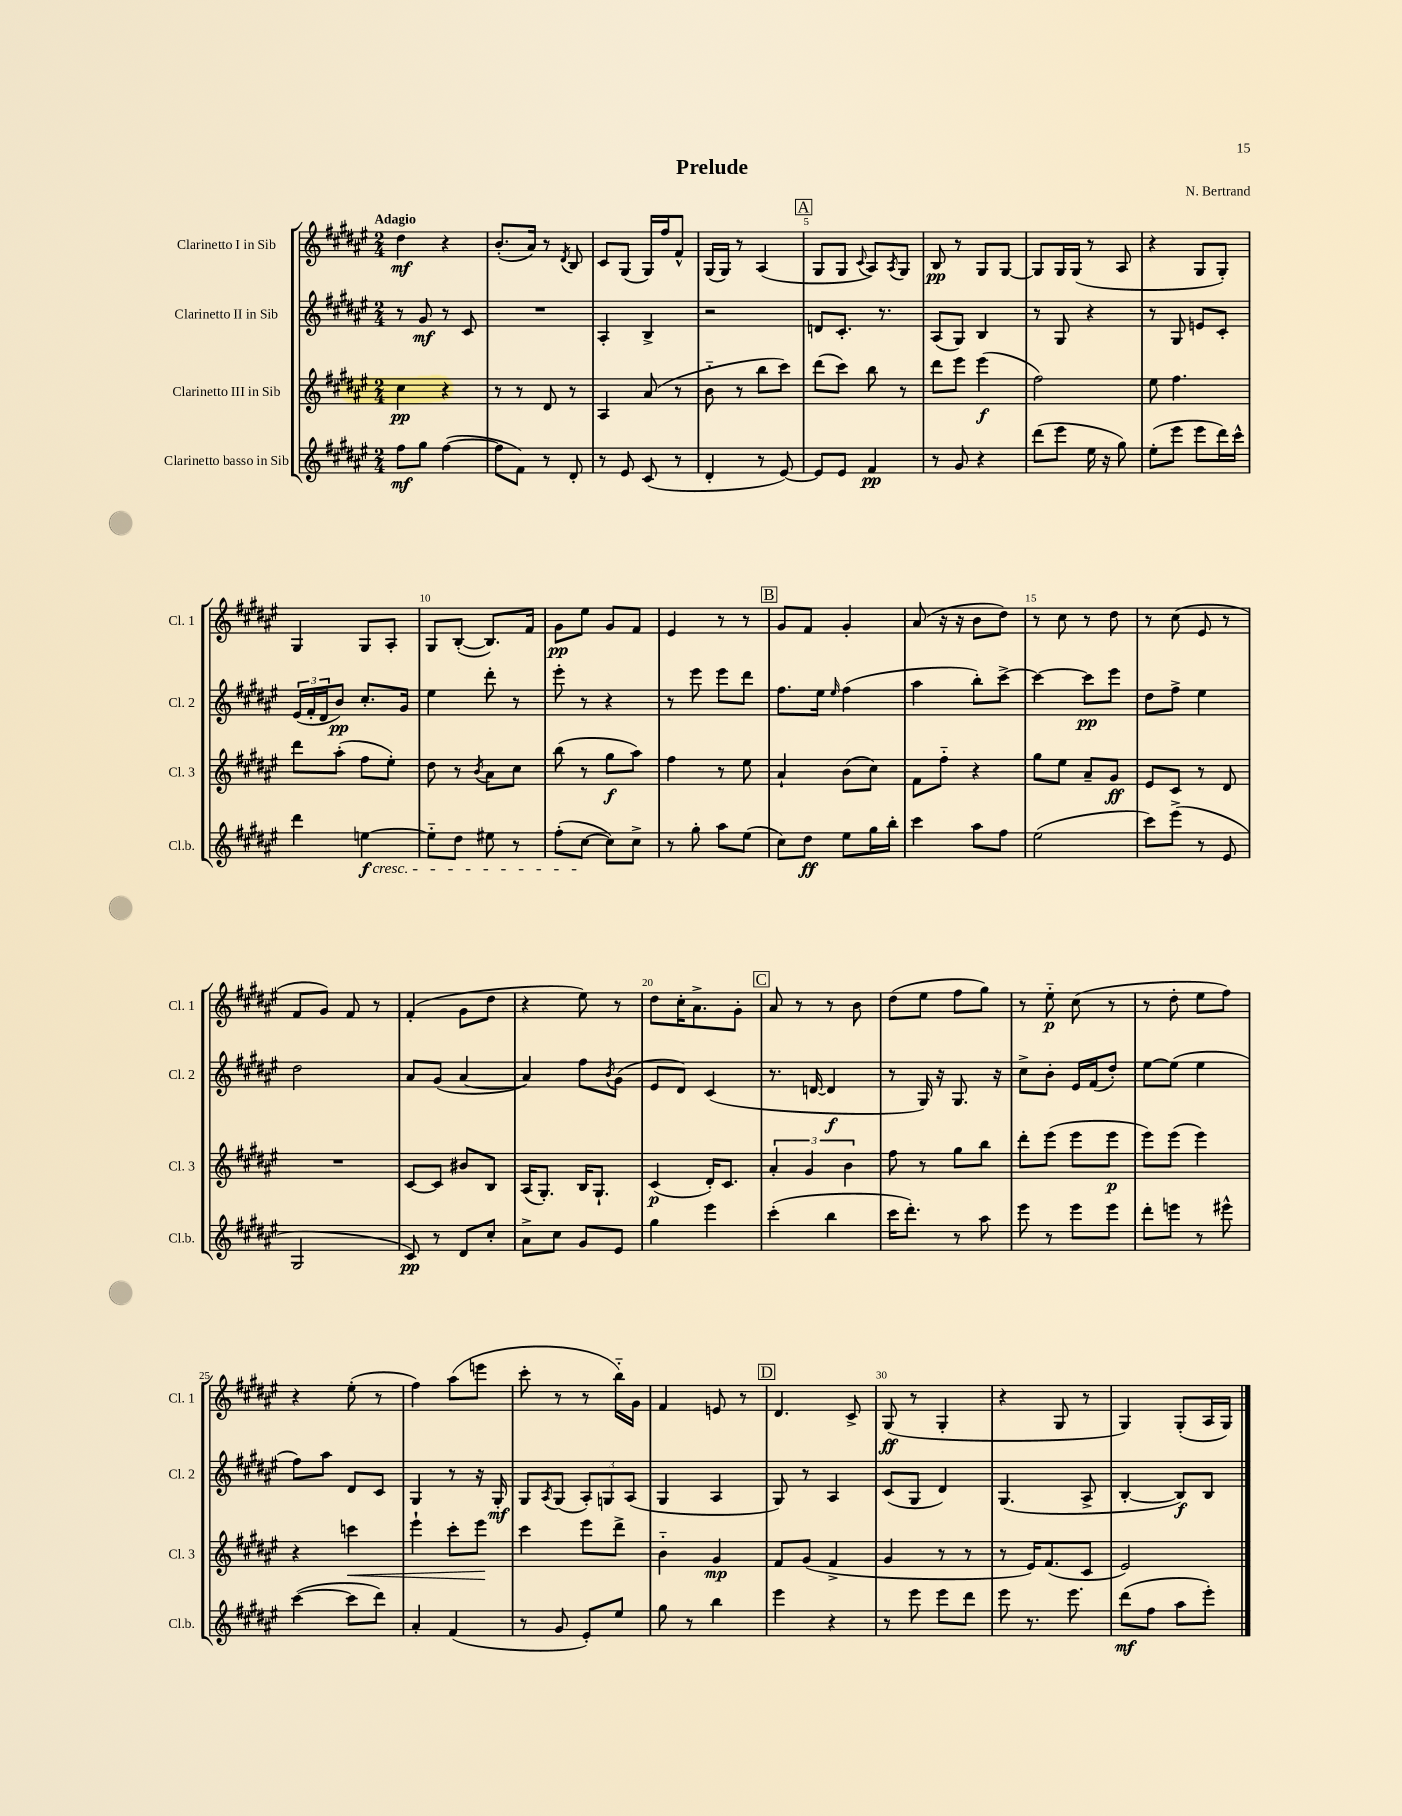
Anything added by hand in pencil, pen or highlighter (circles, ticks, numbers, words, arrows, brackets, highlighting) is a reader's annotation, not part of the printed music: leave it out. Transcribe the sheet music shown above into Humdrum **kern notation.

**kern	**dynam	**kern	**dynam	**kern	**dynam	**kern	**dynam
*part4	*part4	*part3	*part3	*part2	*part2	*part1	*part1
*staff4	*staff4	*staff3	*staff3	*staff2	*staff2	*staff1	*staff1
*I"Clarinetto basso in Sib	*	*I"Clarinetto III in Sib	*	*I"Clarinetto II in Sib	*	*I"Clarinetto I in Sib	*
*I'Cl.b.	*	*I'Cl. 3	*	*I'Cl. 2	*	*I'Cl. 1	*
*clefG2	*	*clefG2	*	*clefG2	*	*clefG2	*
*k[f#c#g#d#a#e#]	*	*k[f#c#g#d#a#e#]	*	*k[f#c#g#d#a#e#]	*	*k[f#c#g#d#a#e#]	*
*M2/4	*	*M2/4	*	*M2/4	*	*M2/4	*
=1	=1	=1	=1	=1	=1	=1	=1
!	!	!	!	!	!	!LO:TX:a:B:t=Adagio	!
8ff#\L	mf	4cc#\	pp	8r	.	4dd#\	mf
8gg#\J	.	.	.	8g#/	mf	.	.
([4ff#\	.	4r	.	8r	.	4r	.
.	.	.	.	8c#/	.	.	.
=2	=2	=2	=2	=2	=2	=2	=2
8ff#\L]	.	8r	.	2r	.	(8.b'/L	.
8f#\J)	.	8r	.	.	.	.	.
.	.	.	.	.	.	16a#/Jk)	.
8r	.	8d#/	.	.	.	8r	.
.	.	.	.	.	.	8qd#/	.
8d#'/	.	8r	.	.	.	8B/	.
=3	=3	=3	=3	=3	=3	=3	=3
8r	.	4A#/	.	4A#'/	.	8c#/L	.
8e#/	.	.	.	.	.	(8G#/J	.
(8c#/	.	(8a#/	.	4B^/	.	16G#/LL)	.
.	.	.	.	.	.	16ff#/J	.
8r	.	8r	.	.	.	8f#^^/J	.
=4	=4	=4	=4	=4	=4	=4	=4
4d#'/	.	8b\	.	2r	.	(16G#/LL	.
.	.	.	.	.	.	16G#/JJ)	.
.	.	8r	.	.	.	8r	.
8r	.	8bb\L	.	.	.	(4A#/	.
[8e#/)	.	8ccc#\J)	.	.	.	.	.
!!LO:REH:place=s1:t=A
=5	=5	=5	=5	=5	=5	=5	=5
8e#/L]	.	(8ddd#\L	.	8dn/L	.	8G#/L	.
8e#/J	.	8ccc#\J)	.	8.c#'/J	.	8G#/J	.
.	.	.	.	.	.	8qqc#/	.
4f#/	pp	8bb\	.	.	.	8A#/L)	.
.	.	.	.	8.r	.	.	.
.	.	.	.	.	.	8qA#/	.
.	.	8r	.	.	.	8G#/J	.
=6	=6	=6	=6	=6	=6	=6	=6
8r	.	8ddd#\L	.	(8A#/L	.	8B/	pp
8g#/	.	8eee#\J	.	8G#/J)	.	8r	.
4r	.	(4eee#\	f	4B/	.	8G#/L	.
.	.	.	.	.	.	[8G#/J	.
=7	=7	=7	=7	=7	=7	=7	=7
(8ddd#\L	.	2ff#\)	.	8r	.	8G#/L]	.
8eee#\J	.	.	.	8G#/	.	16G#/L	.
.	.	.	.	.	.	(16G#/JJ	.
16ee#\	.	.	.	4r	.	8r	.
16r	.	.	.	.	.	.	.
8gg#\)	.	.	.	.	.	8A#/	.
=8	=8	=8	=8	=8	=8	=8	=8
(8ee#'\L	.	8ee#\	.	8r	.	4r	.
8eee#\J	.	4.ff#\	.	8G#/	.	.	.
8eee#\L	.	.	.	8en/L	.	8G#/L	.
16ddd#\L)	.	.	.	8c#'/J	.	8G#'/J)	.
16ccc#^^\JJ	.	.	.	.	.	.	.
!!LO:LB:g=z
=9	=9	=9	=9	=9	=9	=9	=9
4ddd#\	.	8ddd#\L	.	(24e#/LL	.	4G#/	.
.	.	.	.	24f#'/	.	.	.
.	.	.	.	24d#/J	.	.	.
.	.	(8aa#'\J	.	8b/J)	pp	.	.
!LO:TX:b:i:t=cresc.	!	!	!	!	!	!	!
[4een\	f	8ff#\L	.	8.cc#'/L	.	8G#/L	.
.	.	8ee#'\J)	.	.	.	8A#'/J	.
.	.	.	.	16g#/Jk	.	.	.
=10	=10	=10	=10	=10	=10	=10	=10
8ee\L]	.	8dd#\	.	4ee#\	.	8G#/L	.
8dd#\J	.	8r	.	.	.	([8B'/J	.
.	.	8qb/	.	.	.	.	.
8ee#X\	.	8a#\L	.	8ddd#'\	.	8.B/L])	.
8r	.	8cc#\J	.	8r	.	.	.
.	.	.	.	.	.	16f#/Jk	.
=11	=11	=11	=11	=11	=11	=11	=11
(8ff#'\L	.	(8bb\	.	8eee#'\	.	8g#\L	pp
[8cc#\J	.	8r	.	8r	.	8ee#\J	.
8cc#\L])	.	8gg#\L	f	4r	.	8g#/L	.
8cc#^\J	.	8aa#\J)	.	.	.	8f#/J	.
=12	=12	=12	=12	=12	=12	=12	=12
8r	.	4ff#\	.	8r	.	4e#/	.
8gg#'\	.	.	.	8eee#\	.	.	.
8aa#\L	.	8r	.	8eee#\L	.	8r	.
(8ee#\J	.	8ee#\	.	8ddd#\J	.	8r	.
!!LO:REH:place=s1:t=B
=13	=13	=13	=13	=13	=13	=13	=13
8cc#\L)	.	4a#`/	.	8.ff#\L	.	8g#/L	.
8dd#\J	ff	.	.	.	.	8f#/J	.
.	.	.	.	16ee#\Jk	.	.	.
.	.	.	.	16qqee#/	.	.	.
8ee#\L	.	(8b\L	.	(4ff#\	.	4g#'/	.
16gg#\L	.	8cc#\J)	.	.	.	.	.
16bb'\JJ	.	.	.	.	.	.	.
=14	=14	=14	=14	=14	=14	=14	=14
4ccc#\	.	8f#\L	.	4aa#\	.	(8a#/	.
.	.	8ff#\J	.	.	.	16r	.
.	.	.	.	.	.	16r	.
8aa#\L	.	4r	.	8bb'\L)	.	8b\L	.
8ff#\J	.	.	.	[8ccc#^\J	.	8dd#\J)	.
=15	=15	=15	=15	=15	=15	=15	=15
(2ee#\	.	8gg#\L	.	4ccc#\_	.	8r	.
.	.	8ee#\J	.	.	.	8cc#\	.
.	.	8a#~/L	.	8ccc#\L]	pp	8r	.
.	.	8g#/J	ff	8eee#\J	.	8dd#\	.
=16	=16	=16	=16	=16	=16	=16	=16
8ccc#\L)	.	8e#/L	.	8dd#\L	.	8r	.
(8eee#^\J	.	8c#/J	.	8ff#^\J	.	(8cc#\	.
8r	.	8r	.	4ee#\	.	8e#/	.
8e#/	.	8d#/	.	.	.	8r	.
!!LO:LB:g=z
=17	=17	=17	=17	=17	=17	=17	=17
2G#/	.	2r	.	2dd#\	.	8f#/L	.
.	.	.	.	.	.	8g#/J)	.
.	.	.	.	.	.	8f#/	.
.	.	.	.	.	.	8r	.
=18	=18	=18	=18	=18	=18	=18	=18
8c#/)	pp	[8c#/L	.	8a#/L	.	(4f#'/	.
8r	.	8c#/J]	.	(8g#/J	.	.	.
8d#/L	.	8b#X/L	.	[4a#/	.	8g#\L	.
8cc#'/J	.	8B/J	.	.	.	8dd#\J	.
=19	=19	=19	=19	=19	=19	=19	=19
8a#^\L	.	(16A#/KL	.	4a#/])	.	4r	.
.	.	8.G#'/J)	.	.	.	.	.
8cc#\J	.	.	.	.	.	.	.
8g#/L	.	16B/KL	.	8ff#\L	.	8ee#\)	.
.	.	8.G#`/J	.	.	.	.	.
.	.	.	.	8qb/	.	.	.
8e#/J	.	.	.	(8g#\J	.	8r	.
=20	=20	=20	=20	=20	=20	=20	=20
4gg#\	.	(4c#/	p	8e#/L	.	8dd#\L	.
.	.	.	.	8d#/J)	.	16cc#'\K	.
.	.	.	.	.	.	8.a#^\	.
4eee#\	.	16d#'/KL)	.	(4c#/	.	.	.
.	.	8.c#/J	.	.	.	.	.
.	.	.	.	.	.	8g#'\J	.
!!LO:REH:place=s1:t=C
=21	=21	=21	=21	=21	=21	=21	=21
(4ccc#'\	.	6a#'/	.	8.r	.	8a#/	.
.	.	.	.	.	.	8r	.
.	.	6g#/	.	.	.	.	.
.	.	.	.	[16dn/	.	.	.
4bb\	.	.	.	4d/]	f	8r	.
.	.	6b\	.	.	.	.	.
.	.	.	.	.	.	8b\	.
=22	=22	=22	=22	=22	=22	=22	=22
16ccc#\KL	.	8ff#\	.	8r	.	(8dd#\L	.
8.ddd#'\J)	.	.	.	.	.	.	.
.	.	8r	.	16G#/)	.	8ee#\J	.
.	.	.	.	16r	.	.	.
8r	.	8gg#\L	.	8.G#/	.	8ff#\L	.
8aa#\	.	8bb\J	.	.	.	8gg#\J)	.
.	.	.	.	16r	.	.	.
=23	=23	=23	=23	=23	=23	=23	=23
8eee#\	.	8ddd#'\L	.	8cc#^\L	.	8r	.
8r	.	(8eee#\J	.	8b'\J	.	8ee#\	p
8eee#\L	.	8eee#\L	.	16e#/LL	.	(8cc#\	.
.	.	.	.	(16f#/J	.	.	.
8eee#\J	.	8eee#\J	p	8dd#'/J)	.	8r	.
=24	=24	=24	=24	=24	=24	=24	=24
8ddd#'\L	.	8eee#\L)	.	[8ee#\L	.	8r	.
8eeen\J	.	(8eee#\J	.	(8ee#\J]	.	8dd#'\	.
8r	.	4eee#\)	.	4ee#\	.	8ee#\L	.
8eee#X^^\	.	.	.	.	.	8ff#\J)	.
!!LO:LB:g=z
=25	=25	=25	=25	=25	=25	=25	=25
([4ccc#\	.	4r	.	8ff#\L)	.	4r	.
.	.	.	.	8aa#\J	.	.	.
!	!	!	!LO:HP:b	!	!	!	!
8ccc#\L]	.	4cccn\	<	8d#/L	.	(8ee#'\	.
8ddd#\J)	.	.	.	8c#/J	.	8r	.
=26	=26	=26	=26	=26	=26	=26	=26
4a#'/	.	4eee#`\	.	4G#/	.	4ff#\)	.
(4f#/	.	8ccc#'\L	.	8r	.	(8aa#\L	.
.	.	8eee#\J	.	16r	.	8eeen\J	.
.	.	.	.	16G#'/	mf	.	.
.	.	.	[	.	.	.	.
=27	=27	=27	=27	=27	=27	=27	=27
8r	.	4ccc#\	.	8G#/L	.	8ccc#'\	.
.	.	.	.	8qA#/	.	.	.
8g#/	.	.	.	(8G#/J	.	8r	.
8e#'/L)	.	8eee#\L	.	12A#'/L)	.	8r	.
.	.	.	.	12Gn/	.	.	.
8ee#/J	.	8ddd#^\J	.	.	.	16bb\LL)	.
.	.	.	.	(12A#/J	.	.	.
.	.	.	.	.	.	16g#\JJ	.
=28	=28	=28	=28	=28	=28	=28	=28
8gg#\	.	4b\	.	4G#/	.	4f#/	.
8r	.	.	.	.	.	.	.
4bb\	.	4g#/	mp	4A#/	.	8en/	.
.	.	.	.	.	.	8r	.
!!LO:REH:place=s1:t=D
=29	=29	=29	=29	=29	=29	=29	=29
4eee#\	.	8f#/L	.	8G#/)	.	4.d#/	.
.	.	(8g#/J	.	8r	.	.	.
4r	.	4f#^/	.	4A#/	.	.	.
.	.	.	.	.	.	8c#^/	.
=30	=30	=30	=30	=30	=30	=30	=30
8r	.	4g#/	.	(8c#/L	.	(8G#/	ff
8eee#\	.	.	.	8G#/J	.	8r	.
8eee#\L	.	8r	.	4d#/)	.	4G#'/	.
8ddd#\J	.	8r	.	.	.	.	.
=31	=31	=31	=31	=31	=31	=31	=31
8eee#\	.	8r	.	(4.G#/	.	4r	.
8.r	.	16e#/KL)	.	.	.	.	.
.	.	(8.f#/	.	.	.	.	.
.	.	.	.	.	.	8G#/	.
8.eee#\	.	.	.	.	.	.	.
.	.	8c#/J	.	8A#^/	.	8r	.
=32	=32	=32	=32	=32	=32	=32	=32
(8ddd#\L	mf	2e#/)	.	[4B'/	.	4G#/)	.
8ff#\J	.	.	.	.	.	.	.
8aa#\L	.	.	.	8B/L])	f	(8G#'/L	.
8eee#'\J)	.	.	.	8B/J	.	16A#/L	.
.	.	.	.	.	.	16G#/JJ)	.
==	==	==	==	==	==	==	==
*-	*-	*-	*-	*-	*-	*-	*-
